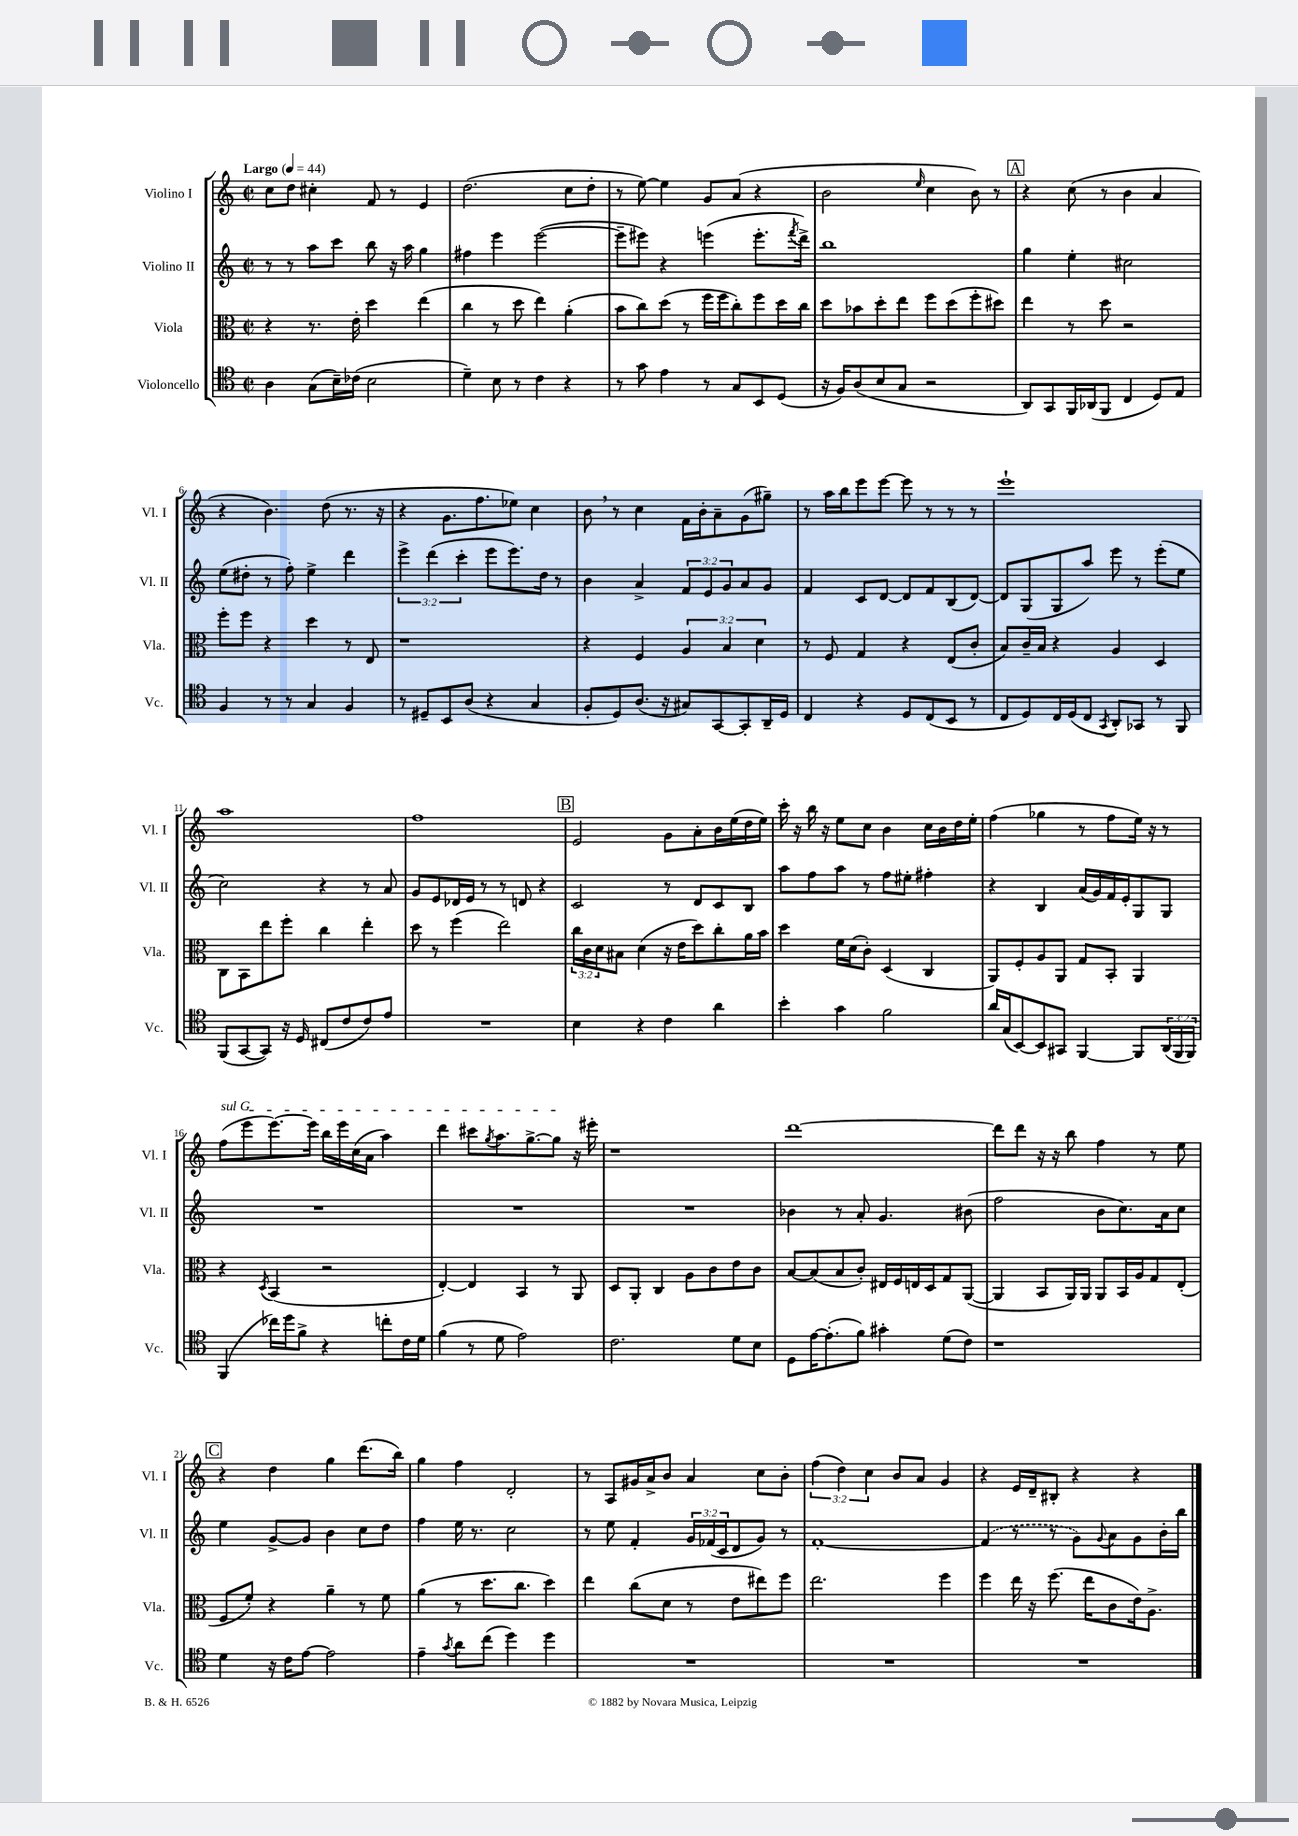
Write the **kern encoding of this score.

**kern	**kern	**kern	**kern
*part4	*part3	*part2	*part1
*staff4	*staff3	*staff2	*staff1
*I"Violoncello	*I"Viola	*I"Violino II	*I"Violino I
*I'Vc.	*I'Vla.	*I'Vl. II	*I'Vl. I
*clefC4	*clefC3	*clefG2	*clefG2
*k[]	*k[]	*k[]	*k[]
*M2/2	*M2/2	*M2/2	*M2/2
*met(c|)	*met(c|)	*met(c|)	*met(c|)
*MM44	*MM44	*MM44	*MM44
=1	=1	=1	=1
!	!	!	!LO:TX:a:B:t=Largo
4A\	4r	8r	8cc\L
.	.	8r	8dd\J
(8G\L	8.r	8aa\L	4cc#X'\
16B~\L)	.	8ccc\J	.
(16c-X\JJ	16e'\	.	.
2B\	4dd\	8bb\	8f/
.	.	16r	8r
.	.	16aa\	.
.	(4ee\	4gg\	4e/
=2	=2	=2	=2
4d~\)	4cc\	4ff#X\	(2.dd\
8B\	8r	4eee\	.
8r	8dd\	.	.
4c\	4ee\)	([2eee\	.
4r	(4a'\	.	8cc\L
.	.	.	8dd'\J
=3	=3	=3	=3
8r	8b\L	8eee~\L]	8r
8g\	8cc\)	8eee#X\J)	[8ee\)
4e\	(8dd\J	4r	4ee\]
.	8r	.	.
8r	16ff\LL	(4eeen\	8g/L
.	16ff\J	.	.
8G/L	8cc'\)	.	(8a/J
8BB/	8ff\	8.eee'\L	4r
(8D/J	16dd\L	.	.
.	.	8qfff/	.
.	16cc\JJ	16ddd^\Jk)	.
=4	=4	=4	=4
16r	8dd\L	1bb	2b\
16F/KL)	.	.	.
(8A/	8b-X\	.	.
8B/	8dd'\	.	.
8G/J	8ee\J	.	.
.	.	.	16qqee/
2r	8ff\L	.	4cc\
.	(8dd\	.	.
.	8ff'\	.	8b\)
.	8dd#X\J)	.	8r
!!LO:REH:place=s1:t=A
=5	=5	=5	=5
8AA/L)	4ee\	4gg\	4r
8GG/	.	.	.
16FF/L	8r	4ee'\	(8cc\
(16AA-X/J	.	.	.
8FF/J	8dd\	.	8r
4C/	2r	2cc#X\	4b\
8D/L)	.	.	4a/
8E/J	.	.	.
!!LO:LB:g=z
=6	=6	=6	=6
4F/	8ff'\L	(8ee\L	4r
.	8ff\J	8dd#X'\J	.
8r	4r	8r	4.b\)
8r	.	8ff'\)	.
4G/	4dd\	4ee^\	.
.	.	.	(8dd\
4F/	8r	4ddd\	8.r
.	8E/	.	.
.	.	.	16r
=7	=7	=7	=7
8r	1r	6eee^\	4r
8D#X~/L	.	.	.
.	.	(6ddd\	.
8BB/	.	.	8.g\L
.	.	6ccc'\	.
(8A/J	.	.	.
.	.	.	8.ff\
4r	.	8eee\L	.
.	.	8.eee\)	8ee-X\J)
4G/	.	.	4cc\
.	.	16dd\Jk	.
.	.	8r	.
=8	=8	=8	=8
8F'/L	4r	4b\	8b,\
8D/)	.	.	8r
(8.A/J	4F/	4a^/	4cc\
16r	.	.	.
8G#X/L)	6A/	12f/L	16f\LL
.	.	.	16b'\J
.	.	12e/	.
[8GG/	.	.	8a~\
.	6B/	12g/	.
8GG'/]	.	8a/	(8g\
.	6d\	.	.
16AA~/L	.	8g/J	8gg#X~\J)
16D/JJ	.	.	.
=9	=9	=9	=9
4C/	8r	4f/	8r
.	8F/	.	16aa\LL
.	.	.	16bb\J
4r	4G/	8c/L	8eee\
.	.	[8d/J	[8eee\J
8D/L	4r	8d/L]	8eee\]
(8C/	.	8f/	8r
8BB/J	(8E/L	(8B/	8r
8r	8c'/J	[8d/J)	8r
=10	=10	=10	=10
8C/L	8B/L)	8d/L]	1eee`
8D/)	16c~/L	(8G/	.
.	16B/JJ	.	.
16C/L	4r	8G/	.
(16D/J	.	.	.
8C/J	.	8aa/J)	.
8qGG/	.	.	.
8AA'/L)	4A/	8eee\	.
8GG-X/J	.	8r	.
8r	4D/	(8eee'\L	.
8FF/	.	8ee\J	.
!!LO:LB:g=z
=11	=11	=11	=11
(8FF/L	8C\L	2cc\)	1aa
[8GG/	8BB\	.	.
8GG/J])	8ee\	.	.
16r	8ff'\J	.	.
16D/	.	.	.
(8C#X/L	4cc\	4r	.
8c/	.	.	.
8c/)	4ee'\	8r	.
8e/J	.	8a/	.
=12	=12	=12	=12
1r	8dd\	8g/L	1ff
.	8r	8e/	.
.	(4ff\	16d-X/L	.
.	.	16e/JJ	.
.	.	8r	.
.	2ee\)	8r	.
.	.	8dn/	.
.	.	4r	.
!!LO:REH:place=s1:t=B
=13	=13	=13	=13
4B\	24cc\LL	2c/	2e/
.	24c\	.	.
.	24d\J	.	.
.	8B#X\J	.	.
4r	(4d\	.	.
4c\	16r	8r	8g\L
.	16e\KL	.	.
.	8dd\)	8d/L	8a'\
4a\	8cc'\	8c/	16b\L
.	.	.	(16ee\
.	16a\L	8B/J	16dd\
.	16b\JJ	.	16ee\JJ)
=14	=14	=14	=14
4b'\	4dd\	8aa\L	16ccc'\
.	.	.	16r
.	.	8ff\	16bb\
.	.	.	16r
4g\	16f\LL	8aa\J	8ee\L
.	(16d\J	.	.
.	8c'\J)	8r	8cc\J
2f\	(4D/	8ff\L	4b\
.	.	8ee#X'\J	.
.	4C/	4ff#X'\	16cc\LL
.	.	.	16b\
.	.	.	16dd\
.	.	.	16ee'\JJ
=15	=15	=15	=15
16a/LL	8AA/L)	4r	(4ff\
(16G/J	.	.	.
[8BB/)	8F'/	.	.
8BB/]	8A/	4B/	4gg-X\
8GG#X/J	8AA/J	.	.
[4FF/	8G/L	(16a/LL	8r
.	.	16g/)	.
.	8BB'/J	16f/	8ff\L
.	.	16e'/J	.
8FF/L]	4AA/	8G/	16ee\Jk)
.	.	.	16r
(24AA/L	.	8G/J	8r
24FF/	.	.	.
24FF/JJ)	.	.	.
!!LO:LB:g=z
=16	=16	=16	=16
!	!	!	!LO:TX:a:i:t=sul G
(4FF/	4r	1r	(8ff\L
.	.	.	8eee\
.	8qD/	.	.
16cc-X\LL)	(4BB/	.	[8.eee\)
16dd\J	.	.	.
8f^\J	.	.	.
.	.	.	16eee\Jk]
4r	2r	.	16bb\LL
.	.	.	16eee\
.	.	.	(16cc\
.	.	.	16a\JJ
8ccn'\L	.	.	4aa\)
16c\L	.	.	.
16d\JJ	.	.	.
=17	=17	=17	=17
(4f\	[4E'/)	1r	4ddd\
8r	4E/]	.	8ccc#X\L
.	.	.	8qgg/
8d\	.	.	8.aa\
2e\)	4BB/	.	.
.	.	.	[8.gg^\
.	8r	.	8gg\J]
.	8AA/	.	16r
.	.	.	16eee#X'\
=18	=18	=18	=18
2.c\	8D/L	1r	1r
.	8AA'/J	.	.
.	4C/	.	.
.	8A\L	.	.
.	8c\	.	.
8d\L	8e\	.	.
8B\J	8c\J	.	.
=19	=19	=19	=19
8D\L	[8B/L	4b-X\	[1ddd
[16e\K	(8B/]	.	.
(8.e'\]	.	.	.
.	8B/	8r	.
8f\J)	8c'/J)	8a'/	.
4g#X'\	16E#X/LL	4.g/	.
.	16F/	.	.
.	16En/	.	.
.	16D/J	.	.
(8d\L	8G/	.	.
8c\J)	([8AA/J	(8b#X\	.
=20	=20	=20	=20
1r	4AA/]	2ff\	8ddd\L]
.	.	.	8ddd\J
.	8BB/L	.	16r
.	.	.	16r
.	16AA/L)	.	8bb\
.	16AA/JJ	.	.
.	8AA/L	8b\L	4ff\
.	16BB/L	8.cc\)	.
.	16A/J	.	.
.	8G/	.	8r
.	.	16a\k	.
.	(8E'/J	8cc\J	8ee\
!!LO:LB:g=z
!!LO:REH:place=s1:t=C
=21	=21	=21	=21
4d\	8F/L	4ee\	4r
.	8f'/J)	.	.
16r	4r	[8g^/L	4dd\
16c\KL	.	.	.
[8e\J	.	8g/J]	.
2e\]	4a~\	4b\	4gg\
.	8r	8cc\L	(8.ddd\L
.	8f\	8dd\J	.
.	.	.	16bb\Jk)
=22	=22	=22	=22
4e~\	(4a\	4ff\	4gg\
8qg/	.	.	.
8a\L	8r	16ee\	4ff\
.	.	8.r	.
(8cc\J	8.dd\L	.	.
4dd\)	.	2cc\	2d'/
.	8.cc\J	.	.
4dd\	4dd\)	.	.
=23	=23	=23	=23
1r	4ee\	8r	8r
.	.	8ee\	8A/L
.	(8cc\L	4f'/	16g#X/L
.	.	.	16a^/J
.	8d\J	.	8b/J
.	8r	24g/LL	4a/
.	.	(24f-X/	.
.	.	24c/J	.
.	8e\L	8d/	.
.	8ee#X\)	8g/J)	8cc\L
.	8ff\J	8r	8b'\J
=24	=24	=24	=24
1r	2.ee\	[1f'	(6ff\
.	.	.	6dd\)
.	.	.	6cc\
.	.	.	8b/L
.	.	.	8a/J
.	4ff\	.	4g/
=25	=25	=25	=25
1r	4ff\	(4f/]	4r
.	16ee\	8r	16e/LL
.	16r	.	16d~/J
.	(8.ff\	8r	8B#X'/J
.	.	8g\L)	4r
.	16ee\KL	.	.
.	.	8qqg/	.
.	8c\	8a\	.
.	16e\k)	8g\	4r
.	8.A^\J	.	.
.	.	16b'\L	.
.	.	16bb\JJ	.
==	==	==	==
*-	*-	*-	*-
